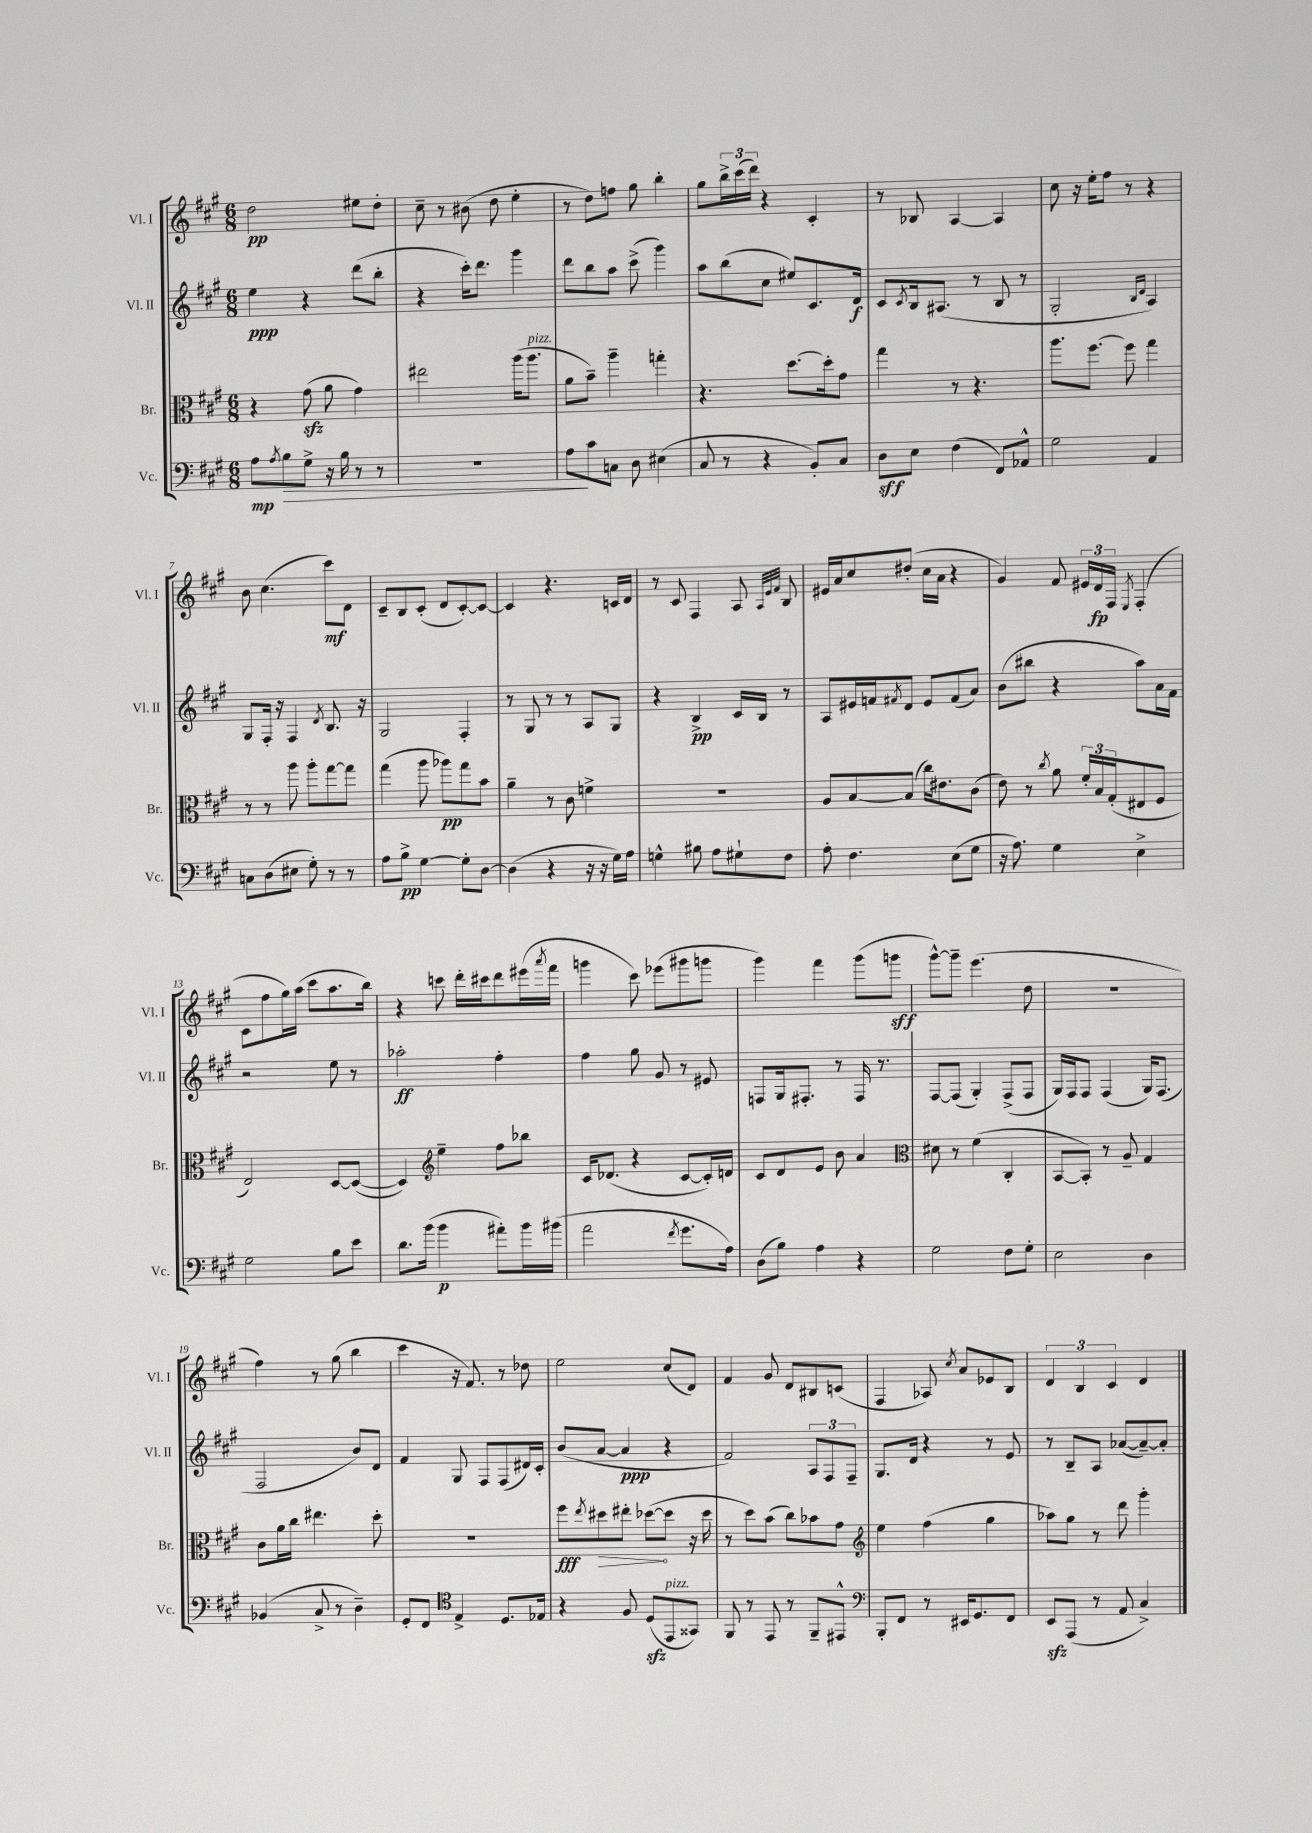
<<
\new StaffGroup <<
\new Staff = "s0" \with { instrumentName = "Vl. I" shortInstrumentName = "Vl. I" } {
    \clef treble \key a \major \numericTimeSignature \time 6/8
    d''2\pp eis''8 d''8-. |
    cis''8-- r8 bis'8( d''8 e''4-. |
    r8 d''8) f''8 gis''8 b''4-. |
    gis''8 \tuplet 3/2 { b''16-> cis'''16( d'''16) } r4 cis'4-. |
    r8 bes8 a4~ a4 |
    cis''8 r16 e''16-. fis''8 r8 r4 |
    b'8 cis''4.( cis'''8\mf) d'8 |
    cis'8-- b8 cis'8-.( d'8 cis'8~-.) cis'8~ |
    cis'4 r4. c'16 d'16 |
    r8 cis'8 fis4 a8 \grace { a32 e'32 fis'32 } b8 |
    eis'16 a'16 cis''8 dis''8-.( cis''16 a'16 r4 |
    gis'4) fis'8 \tuplet 3/2 { eis'16 d'16\fp fis16 } \acciaccatura { e8 } fis4-.( |
    cis'8 fis''8 gis''16) a''16( cis'''8 a''8. b''16) |
    r4 c'''8 d'''16-. cis'''16 d'''8 eis'''16( \acciaccatura { a'''8 } fis'''16 |
    g'''4 cis'''8) ees'''8( gis'''8 g'''8 |
    gis'''4) fis'''4 gis'''8( g'''8\sff |
    gis'''8~-^) gis'''8-- e'''4.( d''8 |
    R2. |
    fis''4) r8 gis''8( b''4 |
    cis'''4 r16 fis'8.) r8 des''8 |
    e''2 cis''8( d'8) |
    fis'4 gis'8 d'8 bis8 c'8( |
    fis4 aes8) \acciaccatura { cis''8 } a'8 ees'8 b8 |
    \tuplet 3/2 { d'4 b4 cis'4 } d'4 \bar "|." |
}
\new Staff = "s1" \with { instrumentName = "Vl. II" shortInstrumentName = "Vl. II" } {
    \clef treble \key a \major \numericTimeSignature \time 6/8
    e''4\ppp r4 d'''8( b''8-. |
    r4 cis'''16-.) d'''8. gis'''4 |
    d'''8 b''8 a''8 cis'''8->( gis'''4) |
    a''8 b''8( cis''8 eis''8) cis'8. d'16\f |
    cis'8 \acciaccatura { cis'8 } b16 ais8.( r8 b8 r8 |
    gis2-. \grace { b16 d'16 } a4) |
    gis8 fis16-. r16 fis4 \acciaccatura { d'8 } b8. r16 |
    gis2 fis4-. |
    r8 gis8 r8 r8 a8 gis8 |
    r4 b4->\pp cis'16 b16 r8 |
    a8 eis'16 f'16 \acciaccatura { fis'8 } d'8 eis'8 fis'8( a'8) |
    b'8( bis''8 r4 a''8) a'16 fis'16 |
    r2 e''8 r8 |
    aes''2-.\ff fis''4-. |
    fis''4 gis''8 gis'8 r8 eis'8 |
    f8 gis16 fis8.-. r8 fis16 r8. |
    fis8~ fis8( gis4-.) fis8->( fis8 |
    gis16) fis16 fis8 fis4( gis16) fis8.( |
    fis2 b'8) d'8 |
    fis'4 gis8 fis8 fis8( dis'16) cis'16-. |
    b'8( a'8~ a'4\ppp r4 |
    fis'2) \tuplet 3/2 { a8 fis8 fis8-- } |
    gis8. d'16 r4 r8 e'8 |
    r8 b8-- a8 aes'8~( aes'8~--) aes'8-. \bar "|." |
}
\new Staff = "s2" \with { instrumentName = "Br." shortInstrumentName = "Br." } {
    \clef alto \key a \major \numericTimeSignature \time 6/8
    r4 gis'8\sfz( a'8 gis'4) |
    eis''2 a''16( a''8.^\markup { \italic "pizz." } |
    a'8 b'8--) a''4-- g''4-. |
    r4. d''8.~ d''16-. gis'8 |
    gis''4 r8 r4. |
    a''8. fis''8.~ fis''8 gis''4 |
    r8 r8 a''8 a''8-. gis''8~ gis''8 |
    gis''4( a''8 aes''8\pp) gis''8 b'8 |
    a'4-- r8 cis'8 f'4-> |
    R2. |
    a8 b8~ b8( cis''16) eis'8. cis'8( |
    e'8) r8 \acciaccatura { cis''8 } a'8 \tuplet 3/2 { fis'16-. b16 gis16-.( } eis8 fis8 |
    e2) d8~ d8~( |
    d4) \clef treble e''4-- fis''8 bes''8 |
    cis'16 des'8.( r4 cis'8~ cis'16-.) d'16 |
    cis'8 d'8 e'8 b'8 a'4 |
    \clef alto dis'8 r8 fis'4( cis4-. |
    b,8~ b,8-.) r8 a8-- gis4 |
    cis'8 a'16 cis''16 eis''4. d''8-. |
    R2. |
    fis''8\fff \acciaccatura { e''8 } \once \override Hairpin.circled-tip = ##t dis''8\> eis''8-. des''8~\!( des''8 r16 des''16 |
    r8 d''8) b'8( cis''8) bes'8 gis'8 |
    \clef treble e''4 fis''4( gis''4 |
    aes''8) gis''8 r8 d'''8 gis'''4-. \bar "|." |
}
\new Staff = "s3" \with { instrumentName = "Vc." shortInstrumentName = "Vc." } {
    \clef bass \key a \major \numericTimeSignature \time 6/8
    a8\mp \acciaccatura { a8 } b8\> gis8-> r16 b16 r8 r8 |
    R2. |
    a8\! cis'8 c8 d8 eis4( |
    cis8 r8 r4 b,8-.) cis8 |
    d8\sff e8 fis4( fis,8) aes,8-^ |
    gis2 a,4 |
    c8 d8( eis8 gis8-.) r8 r8 |
    a8 b8->\pp gis4~ gis8-. d8~ |
    d4( r4 r16 r16 gis16) a16 |
    g4-^ bis8 a8 gis8-! fis8 |
    a8-. fis4. e8( gis8 |
    r16 a8.) gis4 e4-> |
    gis2 b8 e'8 |
    d'8. b'16( b'4\p ais'8-.) b'16 bis'16( |
    a'2 \acciaccatura { fis'8 } gis'8. a16) |
    d8( b8) a4 r4 |
    gis2 fis8 gis8-. |
    e2 d4 |
    bes,4( cis8-> r8 d4--) |
    gis,8-. fis,8 \clef tenor e4-> d8. ees16 |
    r4 fis8 d8\sfz( e,8^\markup { \italic "pizz." } gisis,8) |
    fis,8 r8 e,8 r8 fis,8-- eis,8-^ |
    \clef bass b,,8-. fis,8 r8 eis,16 gis,8. fis,8 |
    e,8\sfz a,,8( r8 a,8 cis4->) \bar "|." |
}
>>
>>
